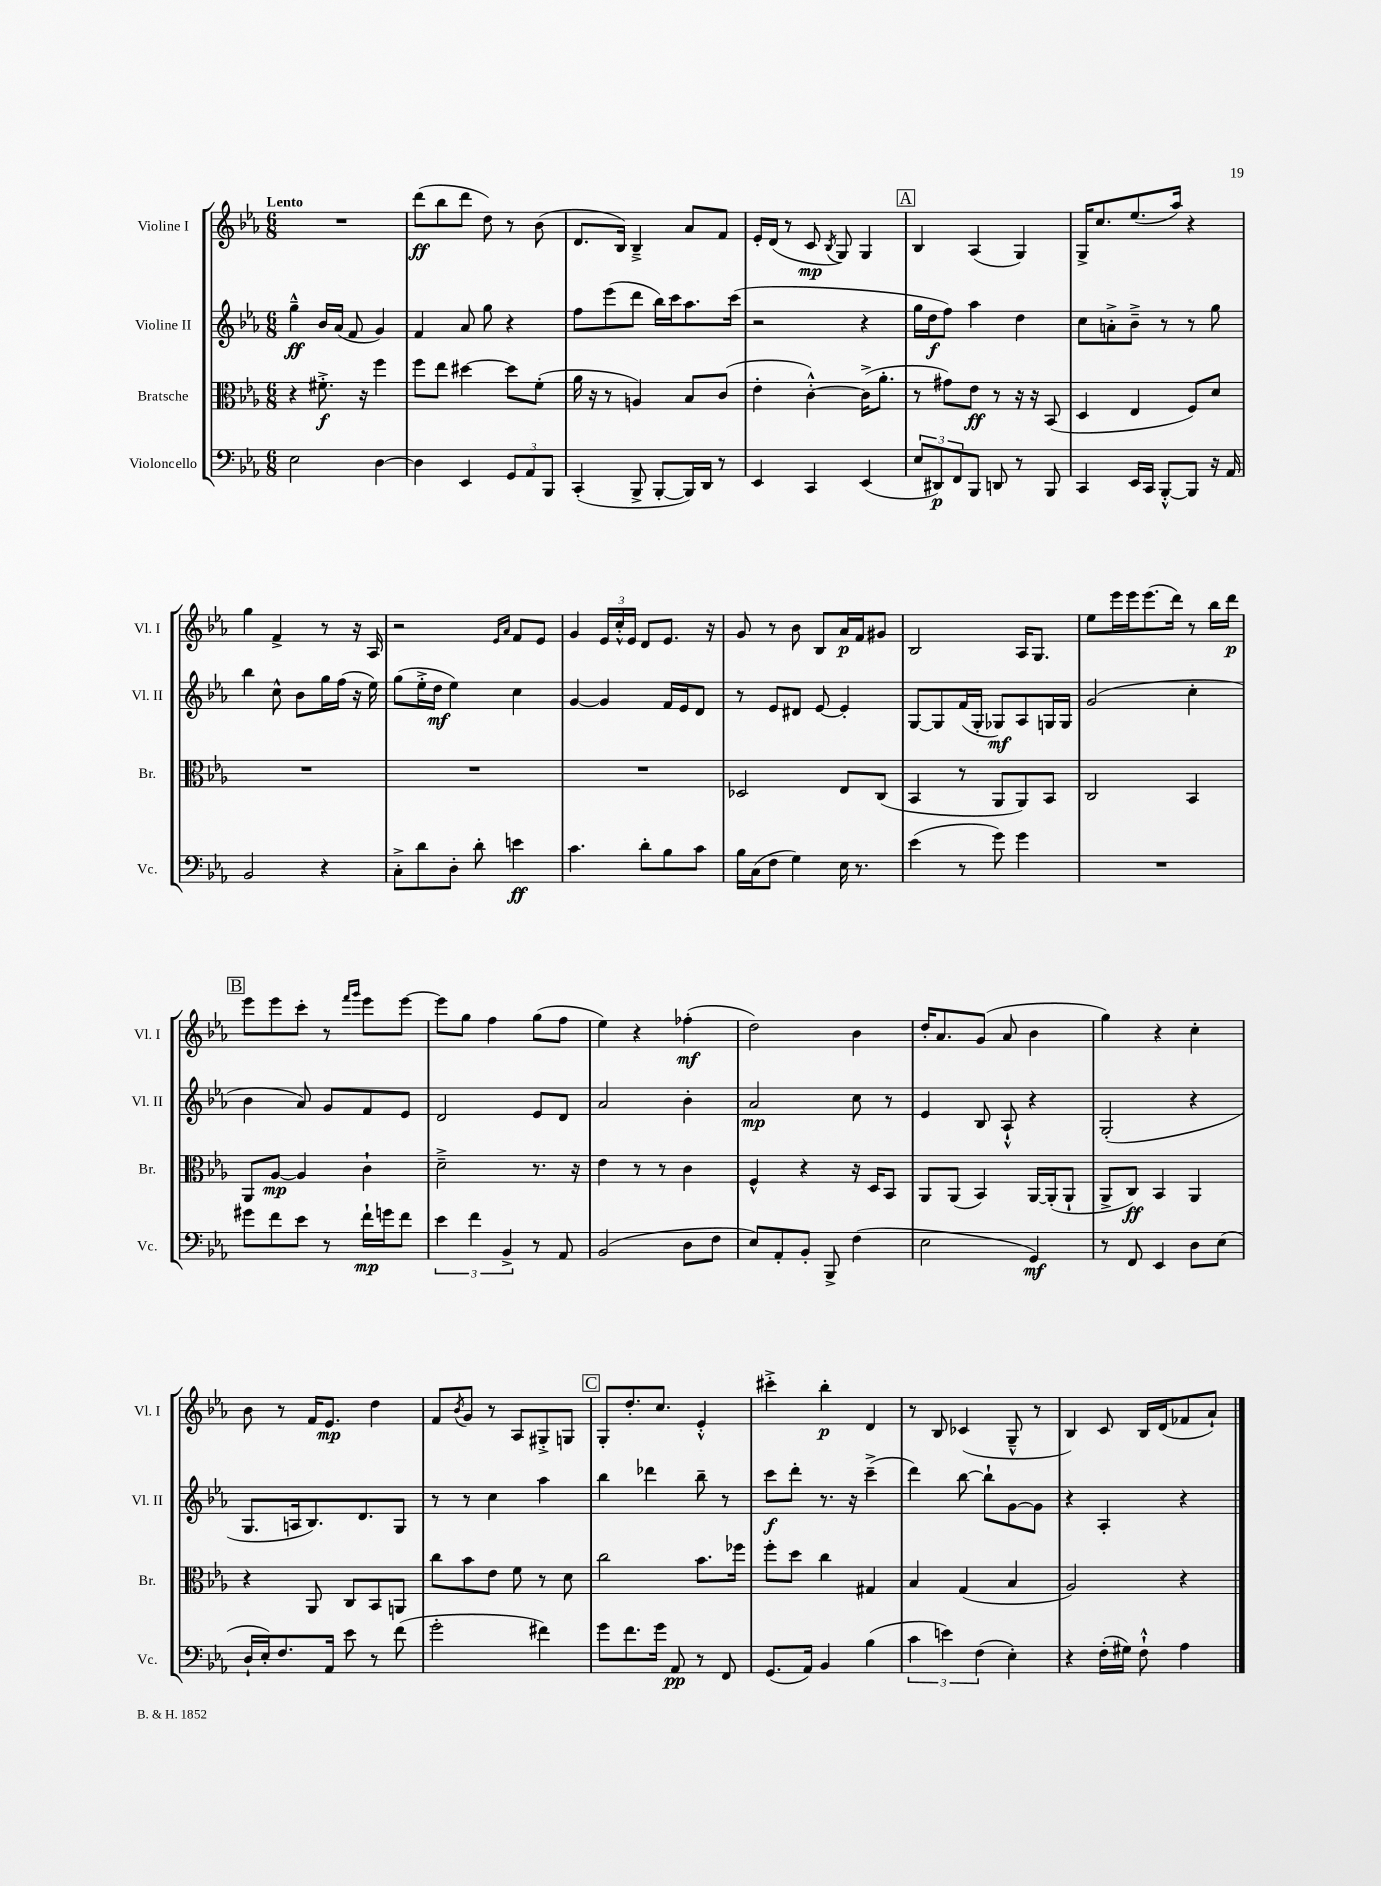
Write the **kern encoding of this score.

**kern	**dynam	**kern	**dynam	**kern	**dynam	**kern	**dynam
*part4	*part4	*part3	*part3	*part2	*part2	*part1	*part1
*staff4	*staff4	*staff3	*staff3	*staff2	*staff2	*staff1	*staff1
*I"Violoncello	*	*I"Bratsche	*	*I"Violine II	*	*I"Violine I	*
*I'Vc.	*	*I'Br.	*	*I'Vl. II	*	*I'Vl. I	*
*clefF4	*	*clefC3	*	*clefG2	*	*clefG2	*
*k[b-e-a-]	*	*k[b-e-a-]	*	*k[b-e-a-]	*	*k[b-e-a-]	*
*M6/8	*	*M6/8	*	*M6/8	*	*M6/8	*
=1	=1	=1	=1	=1	=1	=1	=1
!	!	!	!	!	!	!LO:TX:a:B:t=Lento	!
2E-\	.	4r	.	4gg~^^\	ff	2.r	.
.	.	8.f#X'^\	f	16b-/LL	.	.	.
.	.	.	.	(16a-/JJ	.	.	.
.	.	.	.	8f/	.	.	.
.	.	16r	.	.	.	.	.
[4D\	.	4ff\	.	4g/)	.	.	.
=2	=2	=2	=2	=2	=2	=2	=2
4D\]	.	8ff\L	.	4f/	.	(8ddd\L	ff
.	.	8ee-\J	.	.	.	8bb-\	.
4EE-/	.	[4dd#X\	.	8a-/	.	8ddd\J	.
.	.	.	.	8gg\	.	8dd\)	.
12GG/L	.	8dd#\L]	.	4r	.	8r	.
12AA-/	.	.	.	.	.	.	.
.	.	(8f'\J	.	.	.	(8b-\	.
12BBB-/J	.	.	.	.	.	.	.
=3	=3	=3	=3	=3	=3	=3	=3
(4CC'/	.	16a-\	.	8ff\L	.	8.d/L	.
.	.	16r	.	.	.	.	.
.	.	8r	.	(8eee-\	.	.	.
.	.	.	.	.	.	16B-/Jk)	.
8BBB-^/	.	4An/)	.	8ddd\J	.	4B-~^/	.
[8BBB-'/L	.	.	.	16bb-\LL)	.	.	.
.	.	.	.	16ccc\J	.	.	.
16BBB-/L])	.	8B-/L	.	8.aa-\	.	8a-/L	.
16DD/JJ	.	.	.	.	.	.	.
8r	.	(8c/J	.	.	.	8f/J	.
.	.	.	.	(16ccc\Jk	.	.	.
=4	=4	=4	=4	=4	=4	=4	=4
4EE-/	.	4e-'\	.	2r	.	16e-'/LL	.
.	.	.	.	.	.	(16d/JJ	.
.	.	.	.	.	.	8r	.
4CC/	.	[4c'^^\)	.	.	.	8c/	mp
.	.	.	.	.	.	8qB-/	.
.	.	.	.	.	.	8G/)	.
(4EE-/	.	(16c^\KL]	.	4r	.	4G/	.
.	.	8.a-'\J	.	.	.	.	.
!!LO:REH:place=s1:t=A
=5	=5	=5	=5	=5	=5	=5	=5
12E-/L	.	8r	.	16gg\LL	.	4B-/	.
.	.	.	.	16dd\J	f	.	.
12DD#X/)	p	.	.	.	.	.	.
.	.	8g#X\L)	.	8ff\J)	.	.	.
12FF/	.	.	.	.	.	.	.
8BBB-/J	.	8e-\J	ff	4aa-\	.	(4A-/	.
8DDn/	.	8r	.	.	.	.	.
8r	.	16r	.	4dd\	.	4G/)	.
.	.	16r	.	.	.	.	.
8BBB-/	.	(8BB-/	.	.	.	.	.
=6	=6	=6	=6	=6	=6	=6	=6
4CC/	.	4D/	.	8cc\L	.	16G^/KL	.
.	.	.	.	.	.	8.cc/	.
.	.	.	.	8an'^\	.	.	.
16EE-/LL	.	4E-/	.	8b-~^\J	.	(8.ee-/	.
16CC/JJ	.	.	.	.	.	.	.
[8BBB-'^^/L	.	.	.	8r	.	.	.
.	.	.	.	.	.	16aa-/Jk)	.
8BBB-/J]	.	8F/L)	.	8r	.	4r	.
16r	.	8d/J	.	8gg\	.	.	.
16AA-/	.	.	.	.	.	.	.
!!LO:LB:g=z
=7	=7	=7	=7	=7	=7	=7	=7
2BB-/	.	2.r	.	4bb-\	.	4gg\	.
.	.	.	.	8cc^^\	.	4f^/	.
.	.	.	.	8b-\L	.	.	.
4r	.	.	.	16gg\L	.	8r	.
.	.	.	.	(16ff\JJ	.	.	.
.	.	.	.	16r	.	16r	.
.	.	.	.	16ee-\)	.	16A-/	.
=8	=8	=8	=8	=8	=8	=8	=8
8C'^\L	.	2.r	.	(8gg\L	.	2r	.
8d\	.	.	.	16ee-'^\L	.	.	.
.	.	.	.	16dd\JJ	mf	.	.
8D'\J	.	.	.	4ee-\)	.	.	.
8d'\	.	.	.	.	.	.	.
.	.	.	.	.	.	16qqe-/LL	.
.	.	.	.	.	.	16qqa-/JJ	.
4en\	ff	.	.	4cc\	.	8f/L	.
.	.	.	.	.	.	8e-/J	.
=9	=9	=9	=9	=9	=9	=9	=9
4.c\	.	2.r	.	[4g/	.	4g/	.
.	.	.	.	4g/]	.	24e-/LL	.
.	.	.	.	.	.	24cc'^^/	.
.	.	.	.	.	.	24e-/JJ	.
8d'\L	.	.	.	.	.	8d/L	.
8B-\	.	.	.	16f/LL	.	8.e-/J	.
.	.	.	.	16e-/J	.	.	.
8c\J	.	.	.	8d/J	.	.	.
.	.	.	.	.	.	16r	.
=10	=10	=10	=10	=10	=10	=10	=10
16B-\LL	.	2D-X/	.	8r	.	8g/	.
(16C\J	.	.	.	.	.	.	.
8F\J	.	.	.	8e-/L	.	8r	.
4G\)	.	.	.	8d#X/J	.	8b-\	.
.	.	.	.	[8e-/	.	8B-/L	.
16E-\	.	8E-/L	.	4e-'/]	.	16a-/L	p
8.r	.	.	.	.	.	16f/J	.
.	.	(8C/J	.	.	.	8g#X/J	.
=11	=11	=11	=11	=11	=11	=11	=11
(4e-\	.	4BB-/	.	[8G/L	.	2B-/	.
.	.	.	.	8G/]	.	.	.
8r	.	8r	.	(16f/L	.	.	.
.	.	.	.	16G'/JJ	.	.	.
8g\)	.	8AA-/L	.	8G-X/L)	mf	.	.
4g\	.	8AA-/)	.	8A-/	.	16A-/KL	.
.	.	.	.	.	.	8.G/J	.
.	.	8BB-/J	.	16Gn/L	.	.	.
.	.	.	.	16G/JJ	.	.	.
=12	=12	=12	=12	=12	=12	=12	=12
2.r	.	2C/	.	(2g/	.	8ee-\L	.
.	.	.	.	.	.	16eee-\L	.
.	.	.	.	.	.	16eee-\J	.
.	.	.	.	.	.	(8.eee-\	.
.	.	.	.	.	.	16ddd\Jk)	.
.	.	4BB-/	.	4cc'\	.	8r	.
.	.	.	.	.	.	16bb-\LL	.
.	.	.	.	.	.	16ddd\JJ	p
!!LO:LB:g=z
!!LO:REH:place=s1:t=B
=13	=13	=13	=13	=13	=13	=13	=13
8g#X\L	.	8AA-/L	.	4b-\	.	8eee-\L	.
8f\	.	[8A-/J	mp	.	.	8eee-\	.
8e-\J	.	4A-/]	.	8a-/)	.	8ccc'\J	.
8r	.	.	.	8g/L	.	8r	.
.	.	.	.	.	.	16qqfff/LL	.
.	.	.	.	.	.	16qqggg/JJ	.
16f`\LL	mp	4c`\	.	8f/	.	8eee-\L	.
16gn\J	.	.	.	.	.	.	.
8f\J	.	.	.	8e-/J	.	[8eee-\J	.
=14	=14	=14	=14	=14	=14	=14	=14
6e-\	.	2d~^\	.	2d/	.	8eee-\L]	.
.	.	.	.	.	.	8gg\J	.
6f\	.	.	.	.	.	.	.
.	.	.	.	.	.	4ff\	.
6BB-^/	.	.	.	.	.	.	.
8r	.	8.r	.	8e-/L	.	(8gg\L	.
8AA-/	.	.	.	8d/J	.	8ff\J	.
.	.	16r	.	.	.	.	.
=15	=15	=15	=15	=15	=15	=15	=15
(2BB-/	.	4e-\	.	2a-/	.	4ee-\)	.
.	.	8r	.	.	.	4r	.
.	.	8r	.	.	.	.	.
8D\L	.	4c\	.	4b-'\	.	(4ff-X'\	mf
8F\J	.	.	.	.	.	.	.
=16	=16	=16	=16	=16	=16	=16	=16
8E-/L)	.	4F^^/	.	2a-/	mp	2dd\)	.
8AA-'/	.	.	.	.	.	.	.
8BB-'/J	.	4r	.	.	.	.	.
8BBB-^/	.	.	.	.	.	.	.
(4F\	.	16r	.	8cc\	.	4b-\	.
.	.	16D/KL	.	.	.	.	.
.	.	8BB-/J	.	8r	.	.	.
=17	=17	=17	=17	=17	=17	=17	=17
2E-\	.	8AA-/L	.	4e-/	.	16dd'/KL	.
.	.	.	.	.	.	8.a-/	.
.	.	(8AA-/J	.	.	.	.	.
.	.	4BB-/)	.	8B-/	.	(8g/J	.
.	.	.	.	8A-`^^/	.	8a-/	.
4GG/)	mf	[16AA-/LL	.	4r	.	4b-\	.
.	.	(16AA-'/J]	.	.	.	.	.
.	.	8AA-`/J	.	.	.	.	.
=18	=18	=18	=18	=18	=18	=18	=18
8r	.	8AA-^/L	.	(2G'/	.	4gg\)	.
8FF/	.	8C/J)	ff	.	.	.	.
4EE-/	.	4BB-/	.	.	.	4r	.
8D\L	.	4AA-/	.	4r	.	4cc'\	.
(8E-\J	.	.	.	.	.	.	.
!!LO:LB:g=z
=19	=19	=19	=19	=19	=19	=19	=19
16D`/LL	.	4r	.	8.G/L	.	8b-\	.
16E-'/J)	.	.	.	.	.	.	.
8.F/	.	.	.	.	.	8r	.
.	.	.	.	16An/k	.	.	.
.	.	8AA-/	.	8.B-/)	.	16f/KL	.
16AA-/Jk	.	.	.	.	.	8.e-/J	mp
8e-\	.	8C/L	.	.	.	.	.
.	.	.	.	8.d/	.	.	.
8r	.	8BB-/	.	.	.	4dd\	.
(8f\	.	8AAn/J	.	8G/J	.	.	.
=20	=20	=20	=20	=20	=20	=20	=20
2g'\	.	8cc\L	.	8r	.	8f/L	.
.	.	.	.	.	.	8qb-/	.
.	.	8b-\	.	8r	.	8g/J	.
.	.	8e-\J	.	4cc\	.	8r	.
.	.	8f\	.	.	.	8A-/L	.
4f#X\)	.	8r	.	4aa-\	.	8G#X'^/	.
.	.	8d\	.	.	.	8Gn/J	.
!!LO:REH:place=s1:t=C
=21	=21	=21	=21	=21	=21	=21	=21
8g\L	.	2cc\	.	4bb-\	.	8G'/L	.
8.f\	.	.	.	.	.	8.dd'/	.
.	.	.	.	4ddd-X\	.	.	.
16g\Jk	.	.	.	.	.	8.cc/J	.
8AA-/	pp	.	.	.	.	.	.
8r	.	8.b-\L	.	8bb-~\	.	4e-'^^/	.
8FF/	.	.	.	8r	.	.	.
.	.	16ff-X\Jk	.	.	.	.	.
=22	=22	=22	=22	=22	=22	=22	=22
(8.GG/L	.	8ff'\L	.	8ccc\L	f	4ccc#X'^\	.
.	.	8dd\J	.	8ddd'\J	.	.	.
16AA-/Jk)	.	.	.	.	.	.	.
4BB-/	.	4cc\	.	8.r	.	4bb-'\	p
.	.	.	.	16r	.	.	.
(4B-\	.	4G#X/	.	(4ccc~^\	.	4d/	.
=23	=23	=23	=23	=23	=23	=23	=23
6c\	.	4B-/	.	4ddd\)	.	8r	.
.	.	.	.	.	.	8B-/	.
6en\)	.	.	.	.	.	.	.
.	.	(4G/	.	[8bb-\	.	(4c-X/	.
(6F\	.	.	.	.	.	.	.
.	.	.	.	8bb-`\L]	.	.	.
4E-'\)	.	4B-/	.	[8g\	.	8G~^^/	.
.	.	.	.	8g\J]	.	8r	.
=24	=24	=24	=24	=24	=24	=24	=24
4r	.	2A-/)	.	4r	.	4B-/)	.
(16F'\LL	.	.	.	4A-'/	.	8c/	.
16G#X\JJ)	.	.	.	.	.	.	.
8F`^^\	.	.	.	.	.	16B-/LL	.
.	.	.	.	.	.	(16d/J	.
4A-\	.	4r	.	4r	.	8f-X/	.
.	.	.	.	.	.	8a-`/J)	.
==	==	==	==	==	==	==	==
*-	*-	*-	*-	*-	*-	*-	*-
